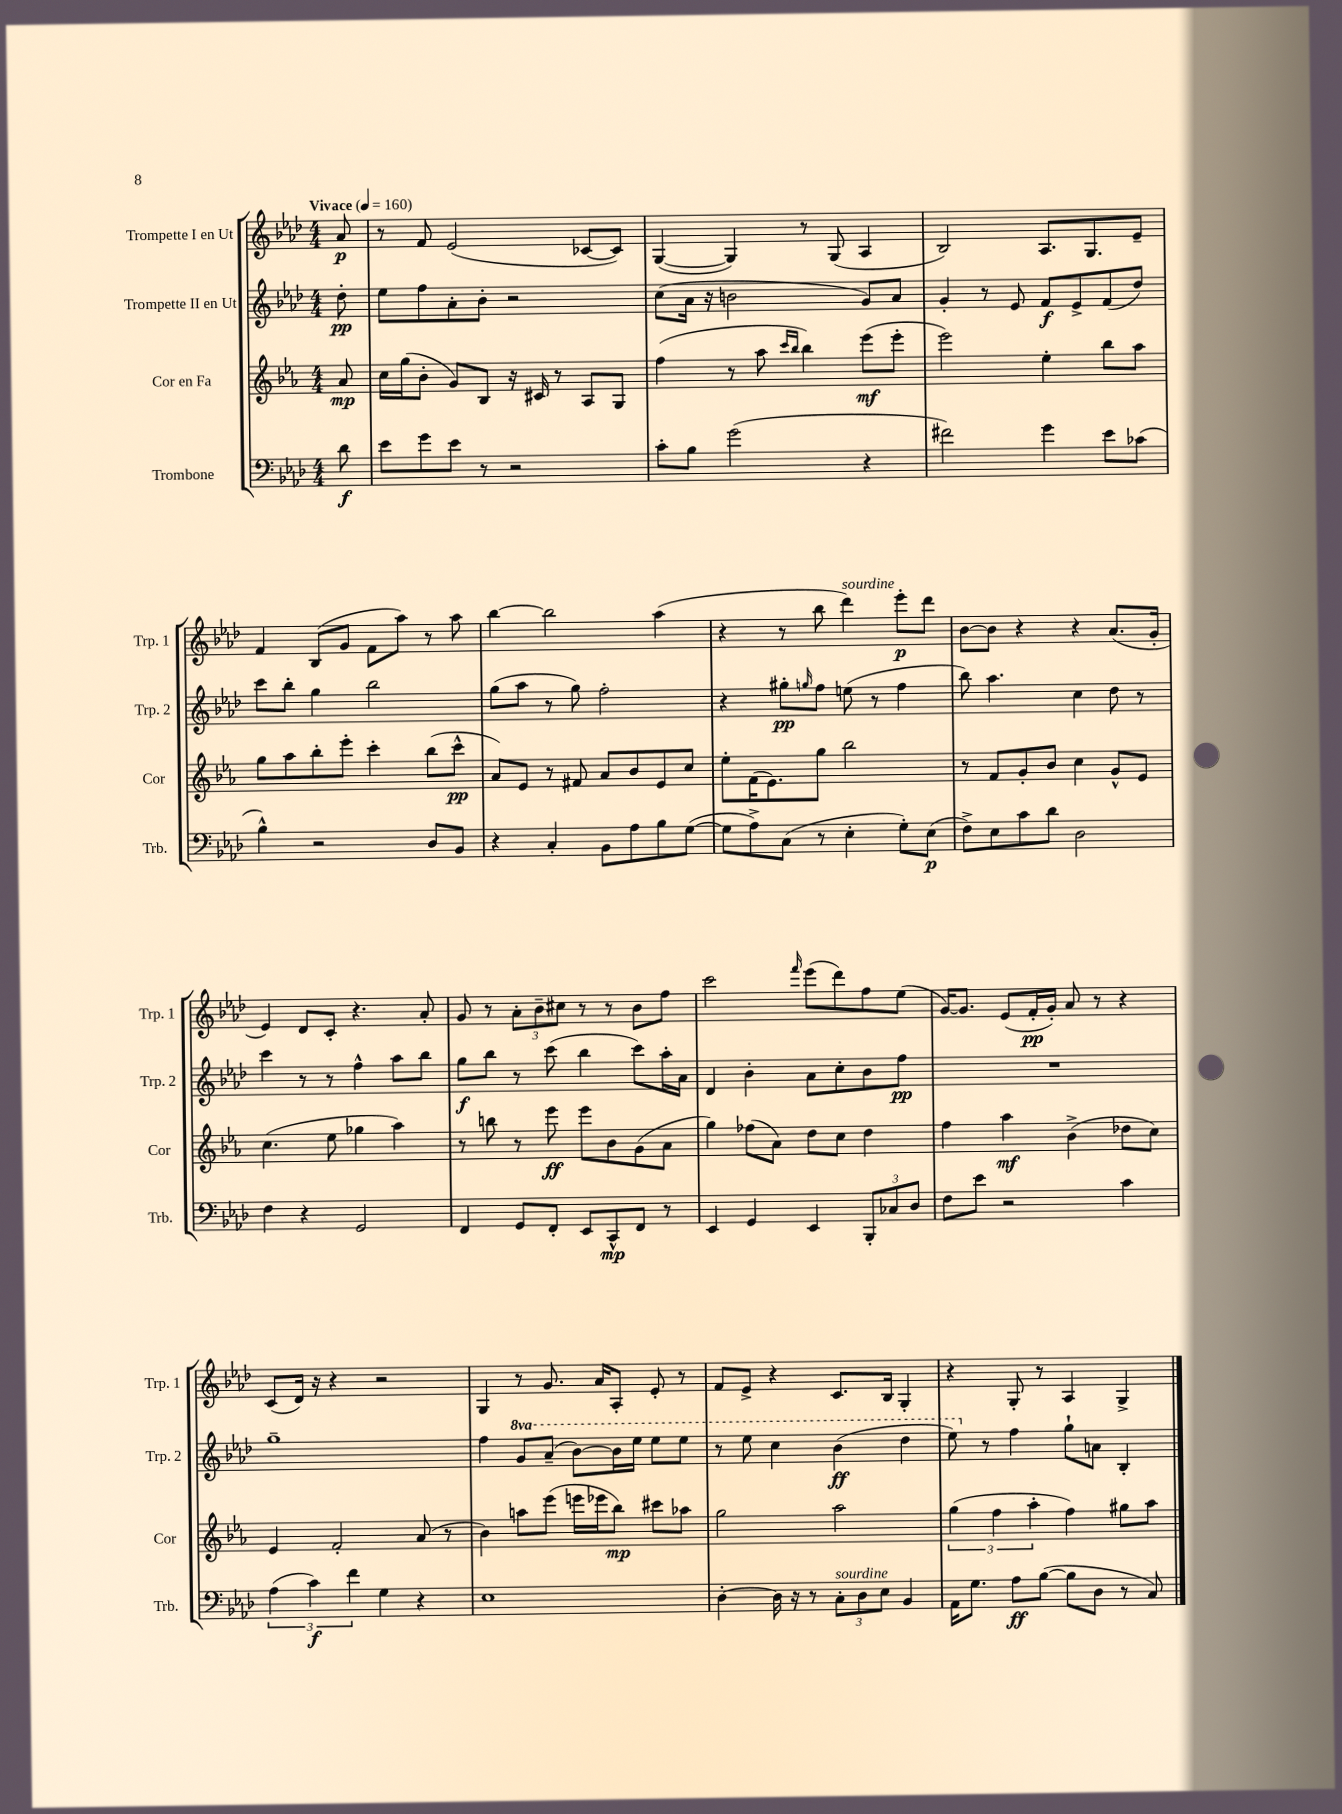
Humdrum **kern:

**kern	**dynam	**kern	**dynam	**kern	**dynam	**kern	**dynam
*part4	*part4	*part3	*part3	*part2	*part2	*part1	*part1
*staff4	*staff4	*staff3	*staff3	*staff2	*staff2	*staff1	*staff1
*I"Trombone	*	*I"Cor en Fa	*	*I"Trompette II en Ut	*	*I"Trompette I en Ut	*
*I'Trb.	*	*I'Cor	*	*I'Trp. 2	*	*I'Trp. 1	*
*clefF4	*	*clefG2	*	*clefG2	*	*clefG2	*
*k[b-e-a-d-]	*	*k[b-e-a-]	*	*k[b-e-a-d-]	*	*k[b-e-a-d-]	*
*M4/4	*	*M4/4	*	*M4/4	*	*M4/4	*
*MM160	*	*MM160	*	*MM160	*	*MM160	*
=	=	=	=	=	=	=	=
!	!	!	!	!	!	!LO:TX:a:B:t=Vivace	!
8d-\	f	8a-/	mp	8dd-'\	pp	8a-/	p
=1	=1	=1	=1	=1	=1	=1	=1
8e-\L	.	16cc\LL	.	8ee-\L	.	8r	.
.	.	(16gg\J	.	.	.	.	.
8g\	.	8b-'\J	.	8ff\	.	8f/	.
8e-\J	.	8g/L)	.	8a-'\	.	(2e-/	.
8r	.	8B-/J	.	8b-'\J	.	.	.
2r	.	16r	.	2r	.	.	.
.	.	16c#X/	.	.	.	.	.
.	.	8r	.	.	.	.	.
.	.	8A-/L	.	.	.	[8c-X/L	.
.	.	8G/J	.	.	.	8c-/J])	.
=2	=2	=2	=2	=2	=2	=2	=2
8c'\L	.	(4ff\	.	(8cc\L	.	([4G/	.
8B-\J	.	.	.	16a-\Jk	.	.	.
.	.	.	.	16r	.	.	.
(2g\	.	8r	.	2bn\	.	4G/])	.
.	.	8aa-\	.	.	.	.	.
.	.	16qqccc/LL	.	.	.	.	.
.	.	16qqbb-/JJ	.	.	.	.	.
.	.	4bb-\)	.	.	.	8r	.
.	.	.	.	.	.	(8G/	.
4r	.	(8eee-\L	mf	8g/L)	.	4A-/	.
.	.	8eee-'\J	.	8a-/J	.	.	.
=3	=3	=3	=3	=3	=3	=3	=3
2f#X\)	.	2eee-\)	.	4g'/	.	2B-/)	.
.	.	.	.	8r	.	.	.
.	.	.	.	8e-/	.	.	.
4g\	.	4ee-'\	.	8f/L	f	8.A-/L	.
.	.	.	.	8e-^/	.	.	.
.	.	.	.	.	.	8.G/	.
8e-\L	.	8bb-\L	.	(8f/	.	.	.
(8c-X\J	.	8aa-\J	.	8dd-/J)	.	8e-~/J	.
!!LO:LB:g=z
=4	=4	=4	=4	=4	=4	=4	=4
4B-^^\)	.	8gg\L	.	8ccc\L	.	4f/	.
.	.	8aa-\	.	8bb-'\J	.	.	.
2r	.	8bb-'\	.	4gg\	.	(8B-/L	.
.	.	8eee-'\J	.	.	.	8g/J	.
.	.	4ccc'\	.	2bb-\	.	8f\L	.
.	.	.	.	.	.	8aa-\J)	.
8D-/L	.	(8bb-\L	.	.	.	8r	.
8BB-/J	.	8ccc^^\J	pp	.	.	8aa-\	.
=5	=5	=5	=5	=5	=5	=5	=5
4r	.	8a-/L)	.	(8gg\L	.	[4bb-\	.
.	.	8e-/J	.	8aa-\J	.	.	.
4C'/	.	8r	.	8r	.	2bb-\]	.
.	.	8f#X/	.	8gg\)	.	.	.
8BB-\L	.	8a-/L	.	2ff'\	.	.	.
8A-\	.	8b-/	.	.	.	.	.
8B-\	.	8e-/	.	.	.	(4aa-\	.
([8G\J	.	8cc/J	.	.	.	.	.
=6	=6	=6	=6	=6	=6	=6	=6
8G\L]	.	8ee-'\L	.	4r	.	4r	.
8A-^\)	.	(16f\K	.	.	.	.	.
.	.	8.e-\)	.	.	.	.	.
(8C\J	.	.	.	8gg#X'\L	pp	8r	.
.	.	.	.	16qqggn/	.	.	.
8r	.	8gg\J	.	8ff\J	.	8bb-\	.
!	!	!	!	!	!	!LO:TX:a:i:t=sourdine	!
4E-'\	.	2bb-\	.	(8een\	.	4ddd-\)	.
.	.	.	.	8r	.	.	.
8G'\L)	.	.	.	4ff\	.	8eee-'\L	p
(8E-\J	p	.	.	.	.	8ddd-\J	.
=7	=7	=7	=7	=7	=7	=7	=7
8F^\L)	.	8r	.	8bb-\)	.	[8b-\L	.
8E-\	.	8f/L	.	4.aa-\	.	8b-\J]	.
8c\	.	8g'/	.	.	.	4r	.
8d-\J	.	8b-/J	.	.	.	.	.
2D-\	.	4cc\	.	4cc\	.	4r	.
.	.	8g^^/L	.	8dd-\	.	(8.a-/L	.
.	.	8e-/J	.	8r	.	.	.
.	.	.	.	.	.	16g'/Jk	.
!!LO:LB:g=z
=8	=8	=8	=8	=8	=8	=8	=8
4F\	.	(4.cc\	.	4ccc\	.	4e-/)	.
4r	.	.	.	8r	.	8d-/L	.
.	.	8ee-\	.	8r	.	8c'/J	.
2GG/	.	4gg-X\	.	4ff^^\	.	4.r	.
.	.	4aa-\)	.	8aa-\L	.	.	.
.	.	.	.	8bb-\J	.	8a-'/	.
=9	=9	=9	=9	=9	=9	=9	=9
4FF/	.	8r	.	8gg\L	f	8g/	.
.	.	8bbn\	.	8bb-\J	.	8r	.
8GG/L	.	8r	.	8r	.	12a-'\L	.
.	.	.	.	.	.	12b-~\	.
8FF'/J	.	8eee-\	ff	(8ccc\	.	.	.
.	.	.	.	.	.	12cc#X\J	.
8EE-/L	.	8eee-\L	.	4bb-\	.	8r	.
8CC^^/	mp	8b-\	.	.	.	8r	.
8FF/J	.	(8g\	.	8ccc\L)	.	8b-\L	.
8r	.	8a-\J	.	16aa-'\L	.	8ff\J	.
.	.	.	.	16a-\JJ	.	.	.
=10	=10	=10	=10	=10	=10	=10	=10
4EE-/	.	4gg\)	.	4d-/	.	2ccc\	.
4GG/	.	(8ff-X\L	.	4b-'\	.	.	.
.	.	8a-\J)	.	.	.	.	.
.	.	.	.	.	.	16qqfff/	.
4EE-/	.	8dd\L	.	8a-\L	.	(8eee-\L	.
.	.	8cc\J	.	8cc'\	.	8ddd-\)	.
12BBB-'/L	.	4dd\	.	8b-\	.	8ff\	.
12C-X/	.	.	.	.	.	.	.
.	.	.	.	8ff\J	pp	(8ee-\J	.
12D-/J	.	.	.	.	.	.	.
=11	=11	=11	=11	=11	=11	=11	=11
8F\L	.	4ff\	.	1r	.	[16g/KL)	.
.	.	.	.	.	.	8.g/J]	.
8e-\J	.	.	.	.	.	.	.
2r	.	4aa-\	mf	.	.	(8e-/L	.
.	.	.	.	.	.	16f'/L	pp
.	.	.	.	.	.	16g'/JJ)	.
.	.	(4b-^\	.	.	.	8a-/	.
.	.	.	.	.	.	8r	.
4c\	.	8dd-X\L	.	.	.	4r	.
.	.	8cc\J)	.	.	.	.	.
!!LO:LB:g=z
=12	=12	=12	=12	=12	=12	=12	=12
(6A-\	.	4e-/	.	1gg~	.	(8c/L	.
.	.	.	.	.	.	16d-/Jk)	.
6c\)	f	.	.	.	.	.	.
.	.	.	.	.	.	16r	.
.	.	2f'/	.	.	.	4r	.
6f\	.	.	.	.	.	.	.
4G\	.	.	.	.	.	2r	.
4r	.	(8a-/	.	.	.	.	.
.	.	8r	.	.	.	.	.
=13	=13	=13	=13	=13	=13	=13	=13
1E-	.	4b-\)	.	4ff\	.	4G/	.
*	*	*	*	*8va	*	*	*
.	.	8aan\L	.	8gg/L	.	8r	.
.	.	(8eee-\J	.	(8aa-~/J	.	8.g/	.
.	.	16eeen\LL	.	[8bb-\L)	.	.	.
.	.	16eee-X\J	.	.	.	16a-/KL	.
.	.	8bb-\J)	mp	16bb-\L]	.	8A-'/J	.
.	.	.	.	16eee-\JJ	.	.	.
.	.	8ccc#X\L	.	8eee-\L	.	8e-'/	.
.	.	8aa-X\J	.	8eee-\J	.	8r	.
=14	=14	=14	=14	=14	=14	=14	=14
[4D-'\	.	2gg\	.	8r	.	8f/L	.
.	.	.	.	8eee-\	.	8e-^/J	.
16D-\]	.	.	.	4ccc\	.	4r	.
16r	.	.	.	.	.	.	.
8r	.	.	.	.	.	.	.
!LO:TX:a:i:t=sourdine	!	!	!	!	!	!	!
12C'\L	.	2aa-\	.	(4bb-\	ff	8.c/L	.
12D-\	.	.	.	.	.	.	.
12E-\J	.	.	.	.	.	.	.
.	.	.	.	.	.	16B-/Jk	.
4BB-/	.	.	.	4ddd-\	.	4G'/	.
=15	=15	=15	=15	=15	=15	=15	=15
16AA-\KL	.	(6gg\	.	8eee-\)	.	4r	.
8.G\J	.	.	.	.	.	.	.
*	*	*	*	*X8va	*	*	*
.	.	.	.	8r	.	.	.
.	.	6ff\	.	.	.	.	.
8A-\L	ff	.	.	4ff\	.	8G'/	.
.	.	6aa-'\	.	.	.	.	.
([8B-\J	.	.	.	.	.	8r	.
8B-\L]	.	4ff\)	.	8gg`\L	.	4A-/	.
8D-\J	.	.	.	8an\J	.	.	.
8r	.	8gg#X\L	.	4B-'/	.	4G^/	.
8C/)	.	8aa-\J	.	.	.	.	.
==	==	==	==	==	==	==	==
*-	*-	*-	*-	*-	*-	*-	*-
